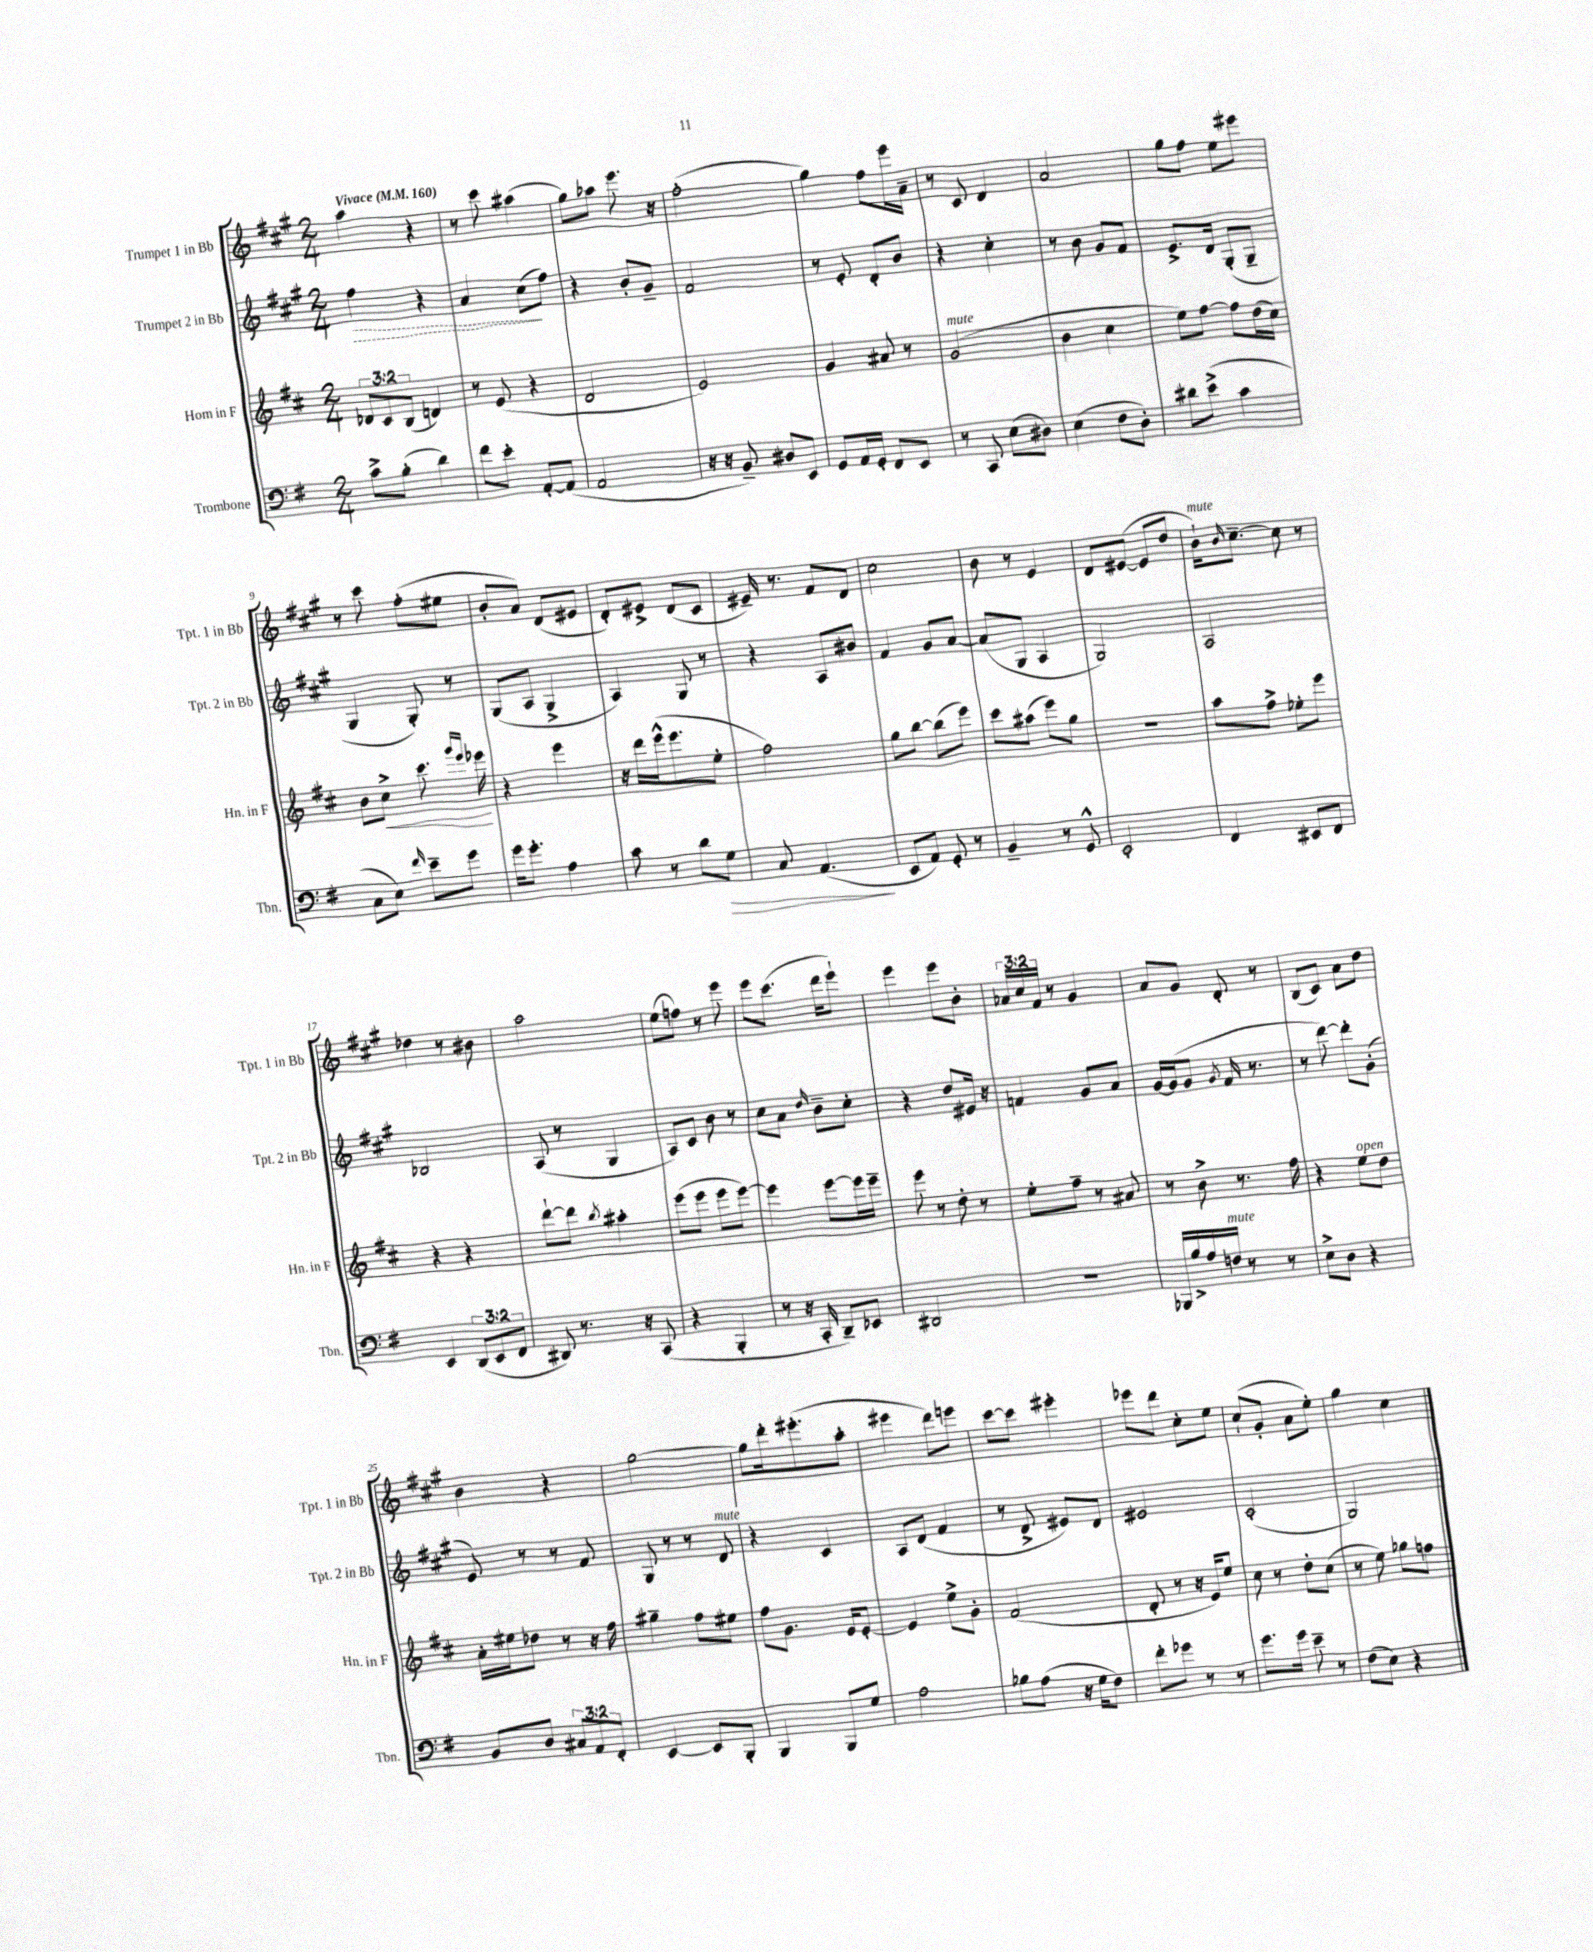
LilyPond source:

<<
\new StaffGroup <<
\new Staff = "s0" \with { instrumentName = "Trumpet 1 in Bb" shortInstrumentName = "Tpt. 1 in Bb" } {
    \clef treble \key a \major \numericTimeSignature \time 2/4 \override Staff.TupletNumber.text = #tuplet-number::calc-fraction-text \tempo "Vivace" 4 = 160
    a''4 r4 |
    r8 cis'''8 ais''4( |
    gis''8) aes''8 e'''8. r16 |
    fis''2-.( |
    gis''4) fis''8 e'''16 a'16-- |
    r8 cis'8 d'4 |
    a'2 |
    gis''8 fis''8 e''8 eis'''8 |
    r8 cis'''8 fis''8-.( eis''8 |
    b'8-. a'8) d'8( eis'8 |
    d'8-.) eis'8-> d'8( cis'8 |
    eis'16--) r8. fis'8 d'8 |
    cis''2 |
    b'8 r8 e'4 |
    d'8 eis'8~( eis'8 d''8 |
    b'16-!^\markup { \italic "mute" }) \grace { b'16 } cis''8.~-- cis''8 r8 |
    des''4 r8 bis'8 |
    a''2 |
    e''8( f''8) r8 e'''8 |
    e'''8 cis'''8.( d'''16 e'''8-!) |
    e'''4 e'''8 b'8-. |
    \tuplet 3/2 { aes'16 cis''16 fis'16 } r8 gis'4 |
    a'8 gis'8 d'8-. r8 |
    b8( cis'8) a'8 d''8 |
    b'4 r4 |
    gis''2~ |
    gis''8 d'''16-. eis'''8.-.( a''8-. |
    eis'''4 d'''8) e'''8 |
    cis'''8~ cis'''8 eis'''4-. |
    ees'''8 d'''8 cis''8-. e''8 |
    cis''8-!( gis'8-. a'8 e''8-.) |
    gis''4 cis''4 \bar "|." |
}
\new Staff = "s1" \with { instrumentName = "Trumpet 2 in Bb" shortInstrumentName = "Tpt. 2 in Bb" } {
    \clef treble \key a \major \numericTimeSignature \time 2/4
    \once \override Hairpin.style = #'dashed-line fis''4\> r4 |
    a'4 cis''8\!( fis''8) |
    r4 b'8-. gis'8-- |
    fis'2 |
    r8 e'8-. d'8-. b'8 |
    r4 cis''4-. |
    r8 b'8 gis'8 fis'8 |
    e'8.-> d'16 gis8-.( gis8-- |
    gis4 gis8-.) r8 |
    gis8( a8 gis4-> |
    a4) gis8 r8 |
    r4 a8 bis'8 |
    fis'4 gis'8 a'8~ |
    a'8( gis8 a4 |
    gis2) |
    a2 |
    bes2 |
    a8( r8 gis4 |
    a8) cis'8 b'8 r8 |
    cis''8 a'8 \grace { d''16 } b'8-- cis''8-. |
    r4 d''8 eis'16 r16 |
    f'4 gis'8 a'8 |
    gis'16~ gis'16( gis'8 \acciaccatura { gis'8 } fis'16 r8. |
    r8 d'''8~) d'''8-. gis'8-.( |
    e'8) r8 r8 fis'8 |
    gis8 r8 r8 d'8^\markup { \italic "mute" } |
    r4 cis'4 |
    a8 d'8( fis'4 |
    r8 d'8-> eis'8) d'8 |
    eis'2 |
    cis'2-.( |
    gis2) \bar "|." |
}
\new Staff = "s2" \with { instrumentName = "Horn in F" shortInstrumentName = "Hn. in F" } {
    \clef treble \key d \major \numericTimeSignature \time 2/4 \override Staff.TupletNumber.text = #tuplet-number::calc-fraction-text
    \tuplet 3/2 { des'8 cis'8 b8( } d'4) |
    r8 e'8( r4 |
    d'2 |
    e'2) |
    g'4 ais'8 r8 |
    g'2^\markup { \italic "mute" }( |
    b'4 cis''4 |
    e''8) fis''8~ fis''8 d''16( cis''16) |
    b'8 cis''8->\< cis'''8. \grace { g'''16 e'''16 } ees'''16\! |
    r4 e'''4 |
    r16 d'''16 e'''16-^( e'''8. e''8-. |
    fis''2) |
    g''8 b''8~ b''8( e'''8) |
    cis'''8 ais''8( e'''8) g''8 |
    R2 |
    a''8 fis''8-> ees''8-. e'''8 |
    r4 r4 |
    d'''8~-! d'''8 \acciaccatura { b''8 } ais''4-. |
    e'''8( e'''8 e'''8 e'''8~) |
    e'''4 e'''8~ e'''16 e'''16-- |
    e'''8 r8 d''8-. r8 |
    e''8-. fis''8-- r8 ais'8 |
    r8 b'8-> r8. fis''16 |
    r4 e''8^\markup { \italic "open" } d''8 |
    a'16-. eis''16 des''8 r8 r16 fis''16 |
    gis''4-- fis''8 eis''8 |
    fis''8 g'8. e'16 e'8~-. |
    e'4 e''8-> g'8-. |
    fis'2( |
    d'8-. r8 r16 e'16) e''8 |
    cis''8 r8 d''8-. cis''8( |
    r8 e''8) ges''8 f''8 \bar "|." |
}
\new Staff = "s3" \with { instrumentName = "Trombone" shortInstrumentName = "Tbn." } {
    \clef bass \key g \major \numericTimeSignature \time 2/4 \override Staff.TupletNumber.text = #tuplet-number::calc-fraction-text
    c'8-> b8-.( d'4) |
    fis'8 e'8-. a,8~-. a,8( |
    a,2 |
    r16 r16 b,8--) dis8 e,8 |
    g,8 a,16 g,16-. fis,8 e,8 |
    r8 c,8 e8( dis8) |
    e4( fis8 d8-.) |
    dis'8 e'8->( c'4 |
    c8 e8) \grace { fis'16 } e'8-- g'8 |
    g'16 g'8.-. a4 |
    c'8 r8 d'8 g8\> |
    c8 a,4.\!( |
    e,8 a,8) g,8-. r8 |
    b,4-- r8 g,8-^ |
    e,2-. |
    fis,4 eis,8 fis,8 |
    e,4 \tuplet 3/2 { d,8( e,8 fis,8 } |
    dis,8) r8. r16 c,8( |
    r4 b,,4-. |
    r8 r16 c,16-. d,8--) ees,8 |
    dis,2 |
    R2 |
    bes,,16 b16-> a16 f16^\markup { \italic "mute" } r8 r8 |
    e8-> d8 r4 |
    b,8 d8 \tuplet 3/2 { cis8 a,8 fis,8-. } |
    e,4~ e,8 b,,8-. |
    b,,4 b,,8 g8 |
    a2 |
    bes8 a8( r16 g16 fis8) |
    fis'8-. ges'8 r8 r8 |
    g'8. g'16 e'8-- r8 |
    fis8( e8) r4 \bar "|." |
}
>>
>>
